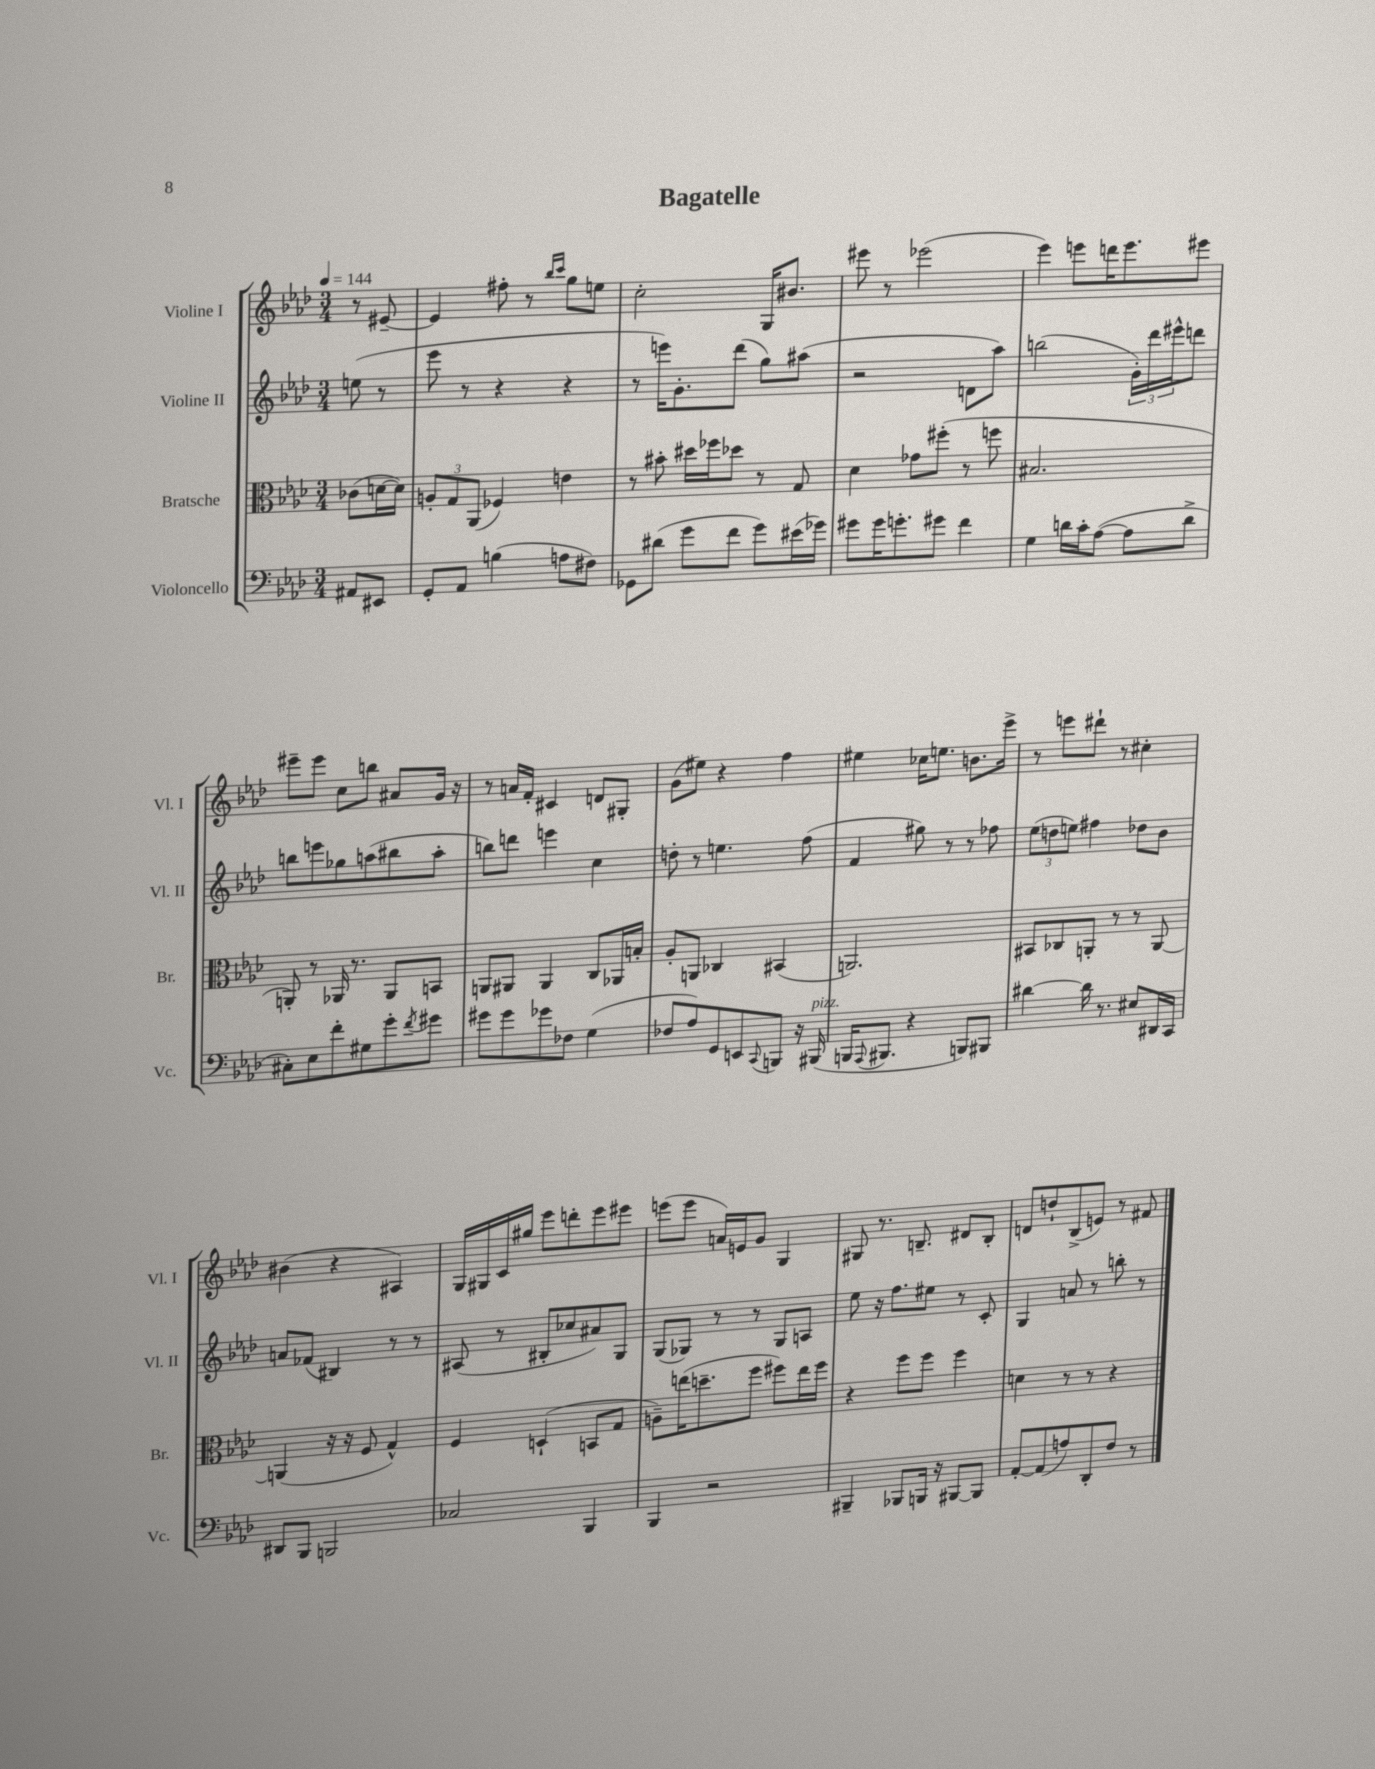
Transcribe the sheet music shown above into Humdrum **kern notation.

**kern	**kern	**kern	**kern
*part4	*part3	*part2	*part1
*staff4	*staff3	*staff2	*staff1
*I"Violoncello	*I"Bratsche	*I"Violine II	*I"Violine I
*I'Vc.	*I'Br.	*I'Vl. II	*I'Vl. I
*clefF4	*clefC3	*clefG2	*clefG2
*k[b-e-a-d-]	*k[b-e-a-d-]	*k[b-e-a-d-]	*k[b-e-a-d-]
*M3/4	*M3/4	*M3/4	*M3/4
*MM144	*MM144	*MM144	*MM144
=	=	=	=
8AA#X/L	(8c-X\L	(8een\	8r
8EE#X/J	[16dn\L	8r	[8e#X~/
.	16d\JJ])	.	.
=1	=1	=1	=1
8GG'/L	12An'/L	8eee-\	4e#/]
.	12G/	.	.
8AA-/J	.	8r	.
.	(12AA-/J	.	.
(4Bn\	4F-X/)	4r	8ff#X'\
.	.	.	8r
.	.	.	16qqbb-/LL
.	.	.	16qqccc/JJ
8An\L	4en\	4r	8gg\L
8F#X\J)	.	.	8een\J
=2	=2	=2	=2
8GG-X\L	8r	8r	2cc'\
(8d#X\J	8b#X'\	16eeen\KL)	.
.	.	8.g'\	.
8g\L	16dd#X\LL	.	.
.	16ff-X\J	.	.
8f\J	8dd-X\J	(8ddd-\J	.
8g\L)	8r	8gg\L)	16G/KL
.	.	.	8.b#X/J
(16e#X\L	8G/	(8aa#X\J	.
16g-X\JJ)	.	.	.
=3	=3	=3	=3
8g#X\L	4d-\	2r	8eee#X\
16g#\K	.	.	8r
8.gn'\	.	.	.
.	8g-X\L	.	(2eee-X\
8g#X\J	(8ff#X'\J	.	.
4f\	8r	8dn\L	.
.	8ffn\	8aa-\J)	.
=4	=4	=4	=4
4G\	2.B#X/	(2bbn\	4eee-\)
16dn\LL	.	.	8eeen\L
16c'\J	.	.	.
([8A-\J	.	.	16dddn\K
.	.	.	8.eee\
8A-\L]	.	24g'\LL)	.
.	.	24ddd-\	.
.	.	24eee#X^^\J	.
8d^\J	.	8dddn\J	8eee#X\J
!!LO:LB:g=z
=5	=5	=5	=5
8C#X'\L)	8AAn'/)	8bbn\L	8eee#X~\L
8E-\	8r	8eeen\	8eee#\J
8f'\	16AA-X/	8gg-X\	8cc\L
.	8.r	.	.
8G#X\	.	(8aan\	8bbn\J
8g'\	8AA-/L	8bb#X\	8a#X/L
8qf/	.	.	.
8g#X\J	8BBn/J	8aa'\J	16g/Jk
.	.	.	16r
=6	=6	=6	=6
8g#X\L	8AAn/L	8bbn\L)	8r
8g#\	8AA#X/J	8dddn\J	16an/LL
.	.	.	16f'/JJ
8g-X\	4AA#/	4eeen\	4c#X/
8F-X\J	.	.	.
(4G\	8C/L	4cc\	8dn/L
.	16AA-X/L	.	8G#X'/J
.	16Bn'/JJ	.	.
=7	=7	=7	=7
8F-X/L	8A-'/L	8ddn'\	(8g\L
8A-/)	8AAn/J	8r	8ee#X\J)
8GG/	4C-X/	4.een\	4r
8EEn/	.	.	.
8qqCC/	.	.	.
8BBBn/J	(4BB#X/	.	4ff\
16r	.	(8ff\	.
!LO:TX:a:i:t=pizz.	!	!	!
(16BBB#X/	.	.	.
=8	=8	=8	=8
16BBBn/KL	2.AAn/)	4f/	4ee#X\
8qqAAA-/	.	.	.
8.BBB#X/J	.	.	.
4r	.	8gg#X\)	16cc-X\KL
.	.	.	8.een\J
.	.	8r	.
8BBBn/L)	.	8r	8.bn\L
8BBB#X/J	.	8ff-X\	.
.	.	.	16eee-^\Jk
=9	=9	=9	=9
[4d#X\	8BB#X/L	(12ee-\L	8r
.	.	12ddn\	.
.	8C-X/	.	8eeen\L
.	.	12een\J)	.
16d#\]	8AAn'/J	4ff#X\	8ddd#X`\J
8.r	.	.	.
.	8r	.	8r
8E#X/L	8r	8dd-X\L	4cc#X'\
16DD#X/L	[8AA/	8b-\J	.
16CC/JJ	.	.	.
!!LO:LB:g=z
=10	=10	=10	=10
8DD#X/L	(4AAn/]	8an/L	(4b#X\
8BBB-/J	.	(8f-X/J	.
2BBBn/	16r	4B#X/)	4r
.	16r	.	.
.	8F/	.	.
.	4G^^/)	8r	4A#X/)
.	.	8r	.
=11	=11	=11	=11
2C-X/	4F/	(8A#X/	16G/LL
.	.	.	16G#X/
.	.	8r	16c/
.	.	.	16gg#X/JJ
.	(4Dn`/	8B#X'/L	8eee-\L
.	.	8cc-X/	8dddn'\
4BBB-/	8BBn/L	8a#X/)	8eee-\
.	8G/J	8G/J	8eee#X\J
=12	=12	=12	=12
4BBB-/	8An~\L)	(8G/L	(8eeen\L
.	(16een\K	8G-X/J)	8eee\J
.	8.ddn~\	.	.
2r	.	8r	16an/LL)
.	.	.	16en/J
.	8ff\J	8r	8g/J
.	8ff#X\L)	8G-/L	4G/
.	16ee\L	8An/J	.
.	16ff#\JJ	.	.
=13	=13	=13	=13
4BBB#X~/	4r	8ee-\	8G#X/
.	.	16r	8.r
.	.	8.ff\L	.
8BBB-X/L	8ff\L	.	.
.	.	.	8.Bn~/
16BBBn/Jk	8ff\J	8ee#X\J	.
16r	.	.	.
[8BBB#X/L	4ff\	8r	8d#X/L
8BBB#/J]	.	8c'/	8B'/J
=14	=14	=14	=14
[8AA-'/L	4dn\	4G/	8dn/L
(8AA-/]	.	.	8ddn`/
8An/)	8r	8an/	(8B-^/
8DD-'/	8r	8r	8en/J)
8F/J	4r	8bbn'\	8r
8r	.	8r	8f#X/
==	==	==	==
*-	*-	*-	*-
